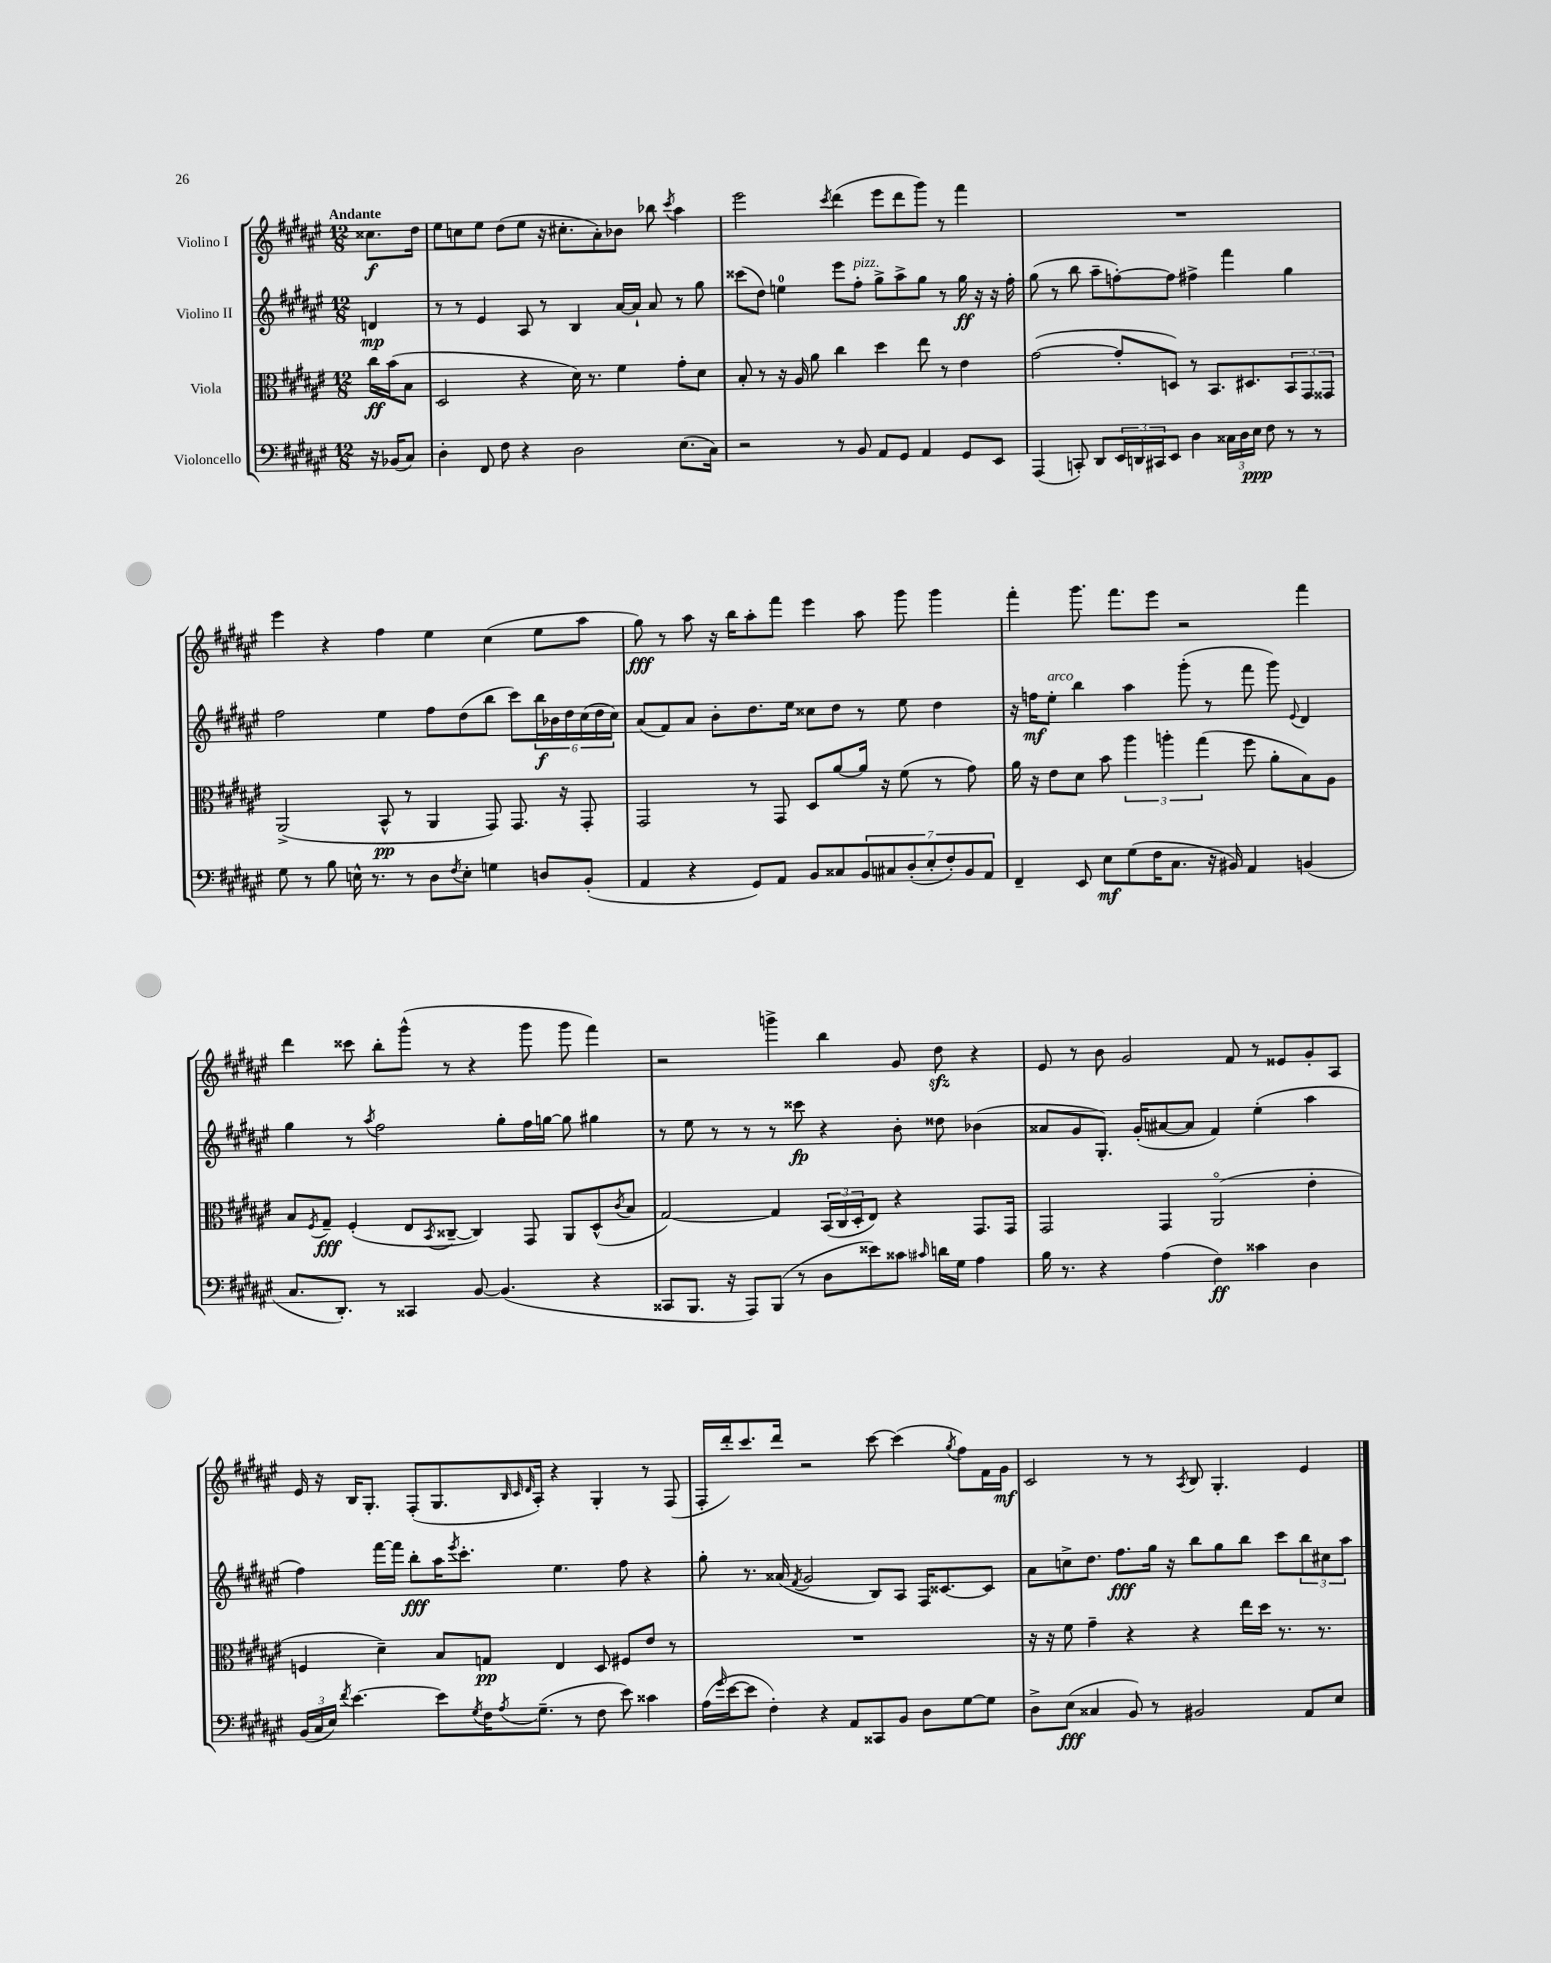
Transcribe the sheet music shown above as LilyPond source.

<<
\new StaffGroup <<
\new Staff = "s0" \with { instrumentName = "Violino I" } {
    \clef treble \key fis \major \numericTimeSignature \time 12/8 \partial 4 \tempo "Andante"
    cisis''8.\f dis''16 |
    eis''8 c''8 eis''8 dis''8( eis''8 r16 cis''8.-. ais'8-.) bes'8 bes''8 \acciaccatura { cis'''8 } ais''4 |
    eis'''2 \acciaccatura { cis'''8 } dis'''4( eis'''8 dis'''8 gis'''8) r8 fis'''4 |
    R1. |
    eis'''4 r4 fis''4 eis''4 cis''4( eis''8 ais''8 |
    gis''8\fff) r8 ais''8 r16 b''16 ais''8-. fis'''8 eis'''4 ais''8 gis'''8 gis'''4 |
    fis'''4-. gis'''8. fis'''8. eis'''8 r2 fis'''4 |
    dis'''4 cisis'''8 b''8-. gis'''8-^( r8 r4 gis'''8 gis'''8 fis'''4) |
    r2 g'''4-> b''4 gis'8 dis''8\sfz r4 |
    eis'8 r8 b'8 gis'2 fis'8 r8 eisis'8 gis'8-. ais8 |
    eis'16 r16 b16 gis8.-. fis8-.( gis8. \grace { b32 cis'32 dis'32 } ais16-.) r4 gis4-. r8 fis8( |
    fis16-. dis'''16-.) cis'''8. dis'''16 r2 cis'''8~ cis'''4( \acciaccatura { gis''8 } fis''8) fis'16 gis'16\mf |
    cis'2 r8 r8 \acciaccatura { ais8 } b8 gis4.-. eis'4 \bar "|." |
}
\new Staff = "s1" \with { instrumentName = "Violino II" } {
    \clef treble \key fis \major \numericTimeSignature \time 12/8 \partial 4
    d'4\mp |
    r8 r8 eis'4 ais8 r8 b4 ais'16~ ais'16-! ais'8 r8 gis''8 |
    cisis'''8( dis''8) e''4-0 eis'''8 fis''8-.^\markup { \italic "pizz." } gis''8-> ais''8-> gis''8 r8 gis''16\ff r16 r16 fis''16-. |
    gis''8( r8 b''8 ais''8-- f''8~-.) f''8 fis''4-> fis'''4 gis''4 |
    fis''2 eis''4 fis''8 dis''8( b''8 cis'''8) \tuplet 6/4 { b''16\f bes'16 dis''16 cis''16( dis''16 cis''16) } |
    ais'8( fis'8) ais'8 b'8-. dis''8. eis''16 cisis''8 dis''8 r8 eis''8 dis''4 |
    r16 f''16\mf eis''8-.^\markup { \italic "arco" } b''4 ais''4 gis'''8-.( r8 fis'''8 gis'''8) \appoggiatura { eis'8 } dis'4 |
    gis''4 r8 \acciaccatura { ais''8 } fis''2 gis''8-. fis''16 g''16~ g''8 gis''4 |
    r8 eis''8 r8 r8 r8 cisis'''8\fp r4 b'8-. disis''8 bes'4( |
    aisis'8 gis'8 gis8.-.) gis'16-.( ais'8~ ais'8 fis'4) eis''4-.( ais''4 |
    fis''4) fis'''16~ fis'''16 b''8-.\fff ais''16 \acciaccatura { eis'''8 } cis'''8.-. eis''4. fis''8 r4 |
    gis''8-. r8. aisis'16( \acciaccatura { fis'8 } gis'2 b8) ais8 fis16 cisis'8.~ cisis'8 |
    ais'8 c''8-> dis''8. fis''8.\fff gis''16 r16 b''8 gis''8 b''8 cis'''8 \tuplet 3/2 { b''8 cis''8 ais''8 } \bar "|." |
}
\new Staff = "s2" \with { instrumentName = "Viola" } {
    \clef alto \key fis \major \numericTimeSignature \time 12/8 \partial 4
    cis''16\ff b'16( b8 |
    dis2 r4 dis'16) r8. fis'4 gis'8-. dis'8 |
    b8-. r8 r16 ais16 ais'8 cis''4 dis''4 eis''8 r8 eis'4 |
    gis'2~( gis'8-. d8) r8 b,8. dis8. \tuplet 3/2 { b,8 gis,8 gisis,8 } |
    ais,2->( b,8-^\pp r8 ais,4 gis,8) gis,8. r16 gis,8-. |
    gis,2 r8 gis,8 dis8 ais'8~ ais'16 r16 fis'8( r8 gis'8) |
    ais'16 r16 eis'8 dis'8 b'8 \tuplet 3/2 { ais''4 a''4-. gis''4( } fis''8 ais'8-. b8) ais8 |
    b8 \acciaccatura { fis8 } gis8--\fff fis4-.( eis8 \acciaccatura { b,8 } cisis8~-- cisis4) gis,8 ais,8 dis8-^( \acciaccatura { cis'8 } b8 |
    gis2~) gis4 \tuplet 3/2 { b,16( cis16 dis16-. } eis8) r4 gis,8. gis,16 |
    gis,2 gis,4 ais,2\flageolet( eis'4-. |
    f4 dis'4--) b8 g8\pp eis4 dis8 fis8 eis'8 r8 |
    R1. |
    r16 r16 fis'8 gis'4-- r4 r4 eis''16 dis''16 r8. r8. \bar "|." |
}
\new Staff = "s3" \with { instrumentName = "Violoncello" } {
    \clef bass \key fis \major \numericTimeSignature \time 12/8 \partial 4
    r16 bes,16( cis8) |
    dis4-. fis,8 fis8 r4 dis2 eis8.( cis16) |
    r2 r8 b,8 ais,8 gis,8 ais,4 gis,8 eis,8 |
    ais,,4( c,8-.) dis,8 \tuplet 3/2 { eis,16 d,16 cis,16 } eis,8 dis4 \tuplet 3/2 { cisis16 dis16 eis16\ppp } fis8 r8 r8 |
    gis8 r8 b8 e16-^ r8. r8 dis8 \acciaccatura { fis8 } e8-. g4 d8 b,8-.( |
    ais,4 r4 gis,8) ais,8 b,8 cisis8 \tuplet 7/4 { b,8 cis8 dis8-.( eis8-. fis8-.) b,8 ais,8 } |
    fis,4-- eis,8 eis8\mf gis8( fis16 cis8. r16 bis,16) ais,4 b,4( |
    cis8. dis,8.-.) r8 cisis,4 b,8~ b,4.( r4 |
    cisis,8 b,,8. r16 ais,,8) b,,8( r8 dis8 eisis'8) cisis'8 \grace { cis'16 } d'16 gis16 ais4 |
    b16 r8. r4 ais4( fis4\ff) cisis'4 dis4 |
    \tuplet 3/2 { b,16( cis16 eis16) } \acciaccatura { fis'8 } eis'4.~ eis'8 \acciaccatura { gis8 } fis16 \acciaccatura { ais8 } gis8.--( r8 fis8 eis'8) cisis'4 |
    ais16( \grace { gis'16 } eis'16~ eis'8 fis4-.) r4 ais,8 cisis,8 b,8 dis8 gis8~ gis8 |
    dis8-> eis8\fff( cisis4 b,8) r8 bis,2 ais,8 eis8 \bar "|." |
}
>>
>>
\layout { \context { \Score \remove "Bar_number_engraver" } }
